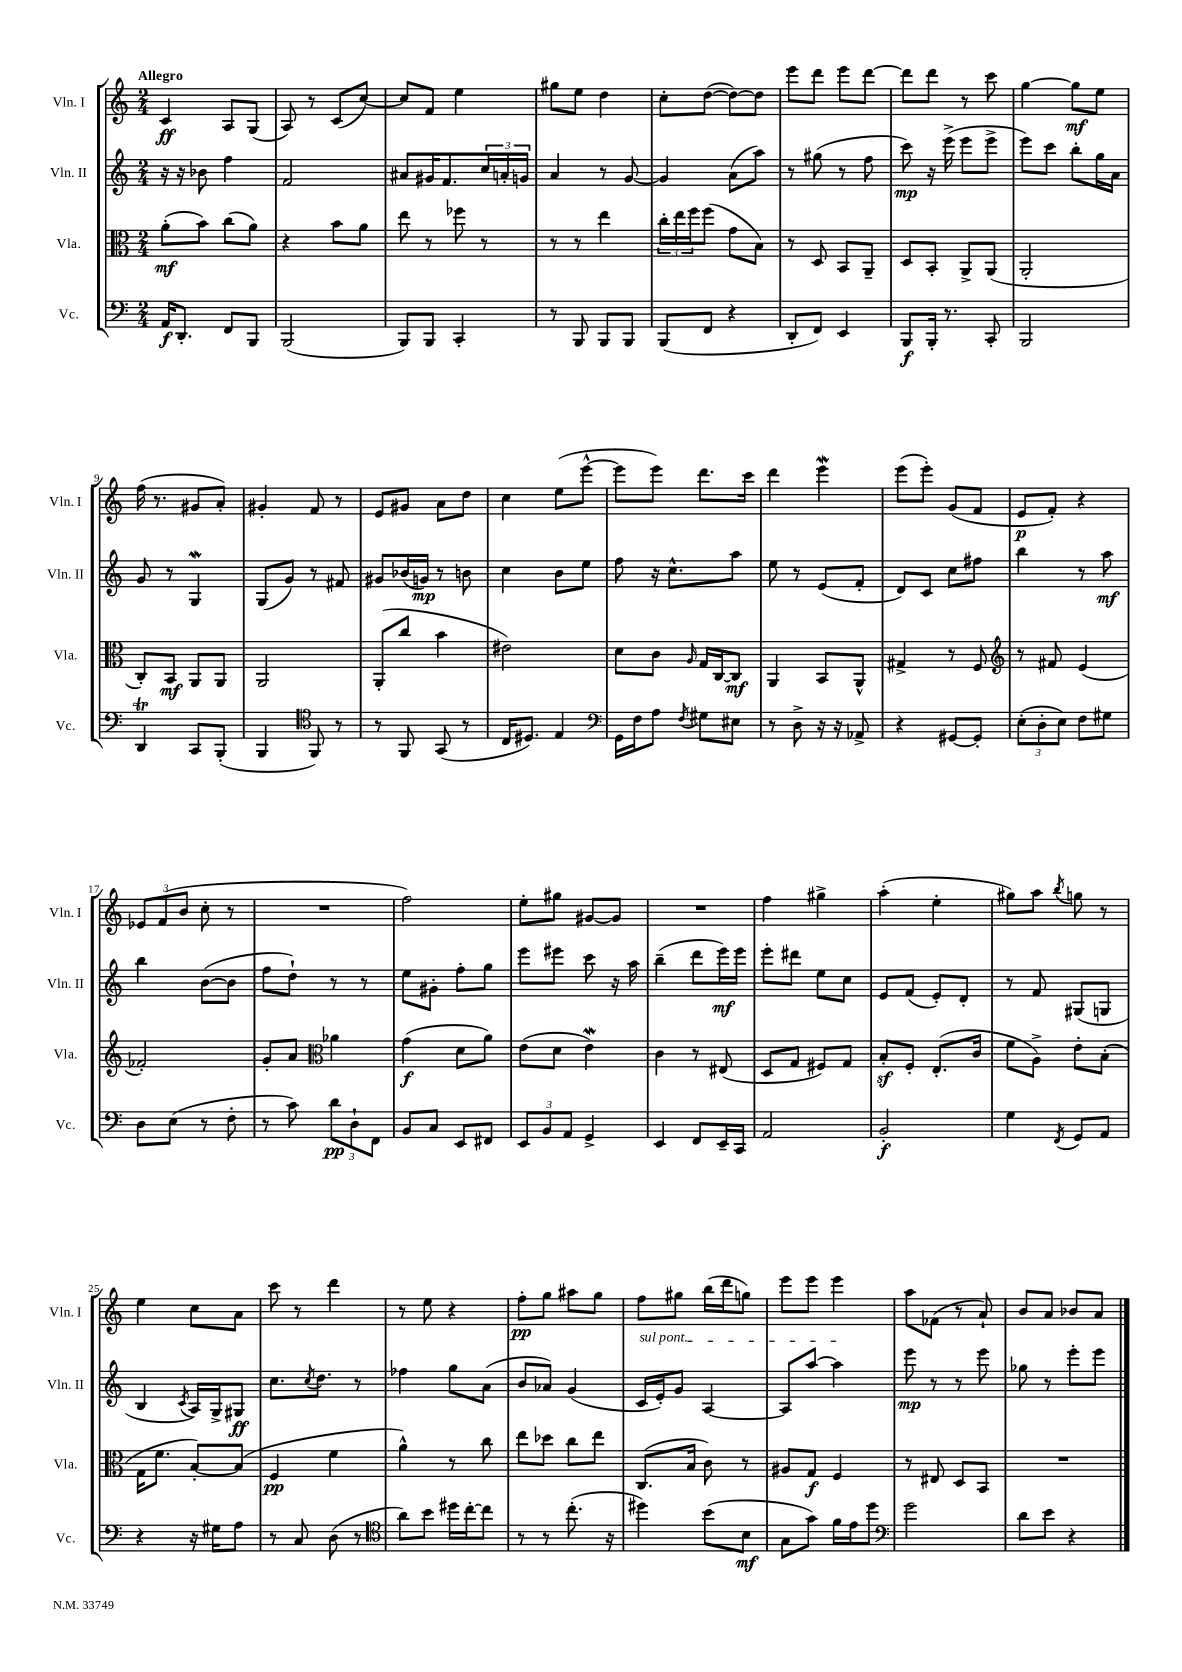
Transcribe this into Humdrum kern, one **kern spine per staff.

**kern	**dynam	**kern	**dynam	**kern	**dynam	**kern	**dynam
*part4	*part4	*part3	*part3	*part2	*part2	*part1	*part1
*staff4	*staff4	*staff3	*staff3	*staff2	*staff2	*staff1	*staff1
*I"Vc.	*	*I"Vla.	*	*I"Vln. II	*	*I"Vln. I	*
*I'Vc.	*	*I'Vla.	*	*I'Vln. II	*	*I'Vln. I	*
*clefF4	*	*clefC3	*	*clefG2	*	*clefG2	*
*k[]	*	*k[]	*	*k[]	*	*k[]	*
*M2/4	*	*M2/4	*	*M2/4	*	*M2/4	*
=1	=1	=1	=1	=1	=1	=1	=1
!	!	!	!	!	!	!LO:TX:a:B:t=Allegro	!
16AA/KL	f	(8a'\L	mf	16r	.	4c/	ff
8.DD'/J	.	.	.	16r	.	.	.
.	.	8b\J)	.	8b-X\	.	.	.
8FF/L	.	(8cc\L	.	4ff\	.	8A/L	.
8BBB/J	.	8a\J)	.	.	.	(8G/J	.
=2	=2	=2	=2	=2	=2	=2	=2
(2BBB/	.	4r	.	2f/	.	8A/)	.
.	.	.	.	.	.	8r	.
.	.	8b\L	.	.	.	(8c/L	.
.	.	8a\J	.	.	.	[8cc/J)	.
=3	=3	=3	=3	=3	=3	=3	=3
8BBB/L)	.	8ee\	.	8a#X/L	.	8cc/L]	.
8BBB/J	.	8r	.	16g#X/K	.	8f/J	.
.	.	.	.	8.f/	.	.	.
4CC'/	.	8ff-X\	.	.	.	4ee\	.
.	.	8r	.	24cc/L	.	.	.
.	.	.	.	24an'/	.	.	.
.	.	.	.	24gn/JJ	.	.	.
=4	=4	=4	=4	=4	=4	=4	=4
8r	.	8r	.	4a/	.	8gg#X\L	.
8BBB/	.	8r	.	.	.	8ee\J	.
8BBB/L	.	4ee\	.	8r	.	4dd\	.
8BBB/J	.	.	.	[8g/	.	.	.
=5	=5	=5	=5	=5	=5	=5	=5
(8BBB/L	.	24cc'\LL	.	4g/]	.	8cc'\L	.
.	.	24ee\	.	.	.	.	.
.	.	24ff\J	.	.	.	.	.
8FF/J	.	(8ff\J	.	.	.	([8dd\J	.
4r	.	8g\L	.	(8a\L	.	8dd\L_)	.
.	.	8B\J)	.	8aa\J)	.	8dd\J]	.
=6	=6	=6	=6	=6	=6	=6	=6
8DD'/L	.	8r	.	8r	.	8eee\L	.
8FF/J)	.	8D/	.	(8gg#X\	.	8ddd\J	.
4EE/	.	8BB/L	.	8r	.	8eee\L	.
.	.	8AA~/J	.	8ff\	.	[8ddd\J	.
=7	=7	=7	=7	=7	=7	=7	=7
8BBB/L	f	8D/L	.	8ccc\)	mp	8ddd\L]	.
16BBB'/Jk	.	8BB'/J	.	16r	.	8ddd\J	.
8.r	.	.	.	(16eee^\	.	.	.
.	.	8AA^/L	.	8eee\L	.	8r	.
8CC'/	.	(8AA/J	.	8eee^\J	.	8ccc\	.
=8	=8	=8	=8	=8	=8	=8	=8
2BBB/	.	2AA'/	.	8eee\L)	.	[4gg\	.
.	.	.	.	8ccc\J	.	.	.
.	.	.	.	8bb'\L	.	8gg\L]	mf
.	.	.	.	16gg\L	.	8ee\J	.
.	.	.	.	16a\JJ	.	.	.
!!LO:LB:g=z
=9	=9	=9	=9	=9	=9	=9	=9
4DDT/	.	8C'/L)	.	8g/	.	(16ff\	.
.	.	.	.	.	.	8.r	.
.	.	8BB/J	mf	8r	.	.	.
8CC/L	.	8AA/L	.	4GW/	.	8g#X/L	.
(8BBB'/J	.	8AA/J	.	.	.	8a'/J)	.
=10	=10	=10	=10	=10	=10	=10	=10
4BBB/	.	2AA/	.	(8G/L	.	4g#X'/	.
.	.	.	.	8g/J)	.	.	.
*clefC4	*	*	*	*	*	*	*
8FF/)	.	.	.	8r	.	8f/	.
8r	.	.	.	8f#X/	.	8r	.
=11	=11	=11	=11	=11	=11	=11	=11
8r	.	(8AA'/L	.	8g#X/L	.	8e/L	.
8FF/	.	8cc/J	.	(16b-X/L	.	8g#X/J	.
.	.	.	.	16gn/JJ)	mp	.	.
(8GG/	.	4b\	.	8r	.	8a\L	.
8r	.	.	.	8bn\	.	8dd\J	.
=12	=12	=12	=12	=12	=12	=12	=12
16C/KL	.	2e#X\)	.	4cc\	.	4cc\	.
8.D#X/J)	.	.	.	.	.	.	.
4E/	.	.	.	8b\L	.	(8ee\L	.
.	.	.	.	8ee\J	.	[8eee^^\J	.
=13	=13	=13	=13	=13	=13	=13	=13
*clefF4	*	*	*	*	*	*	*
16GG\LL	.	8d\L	.	8ff\	.	8eee\L]	.
16F\J	.	.	.	.	.	.	.
8A\J	.	8c\J	.	16r	.	8eee\J)	.
.	.	.	.	8.cc^^\L	.	.	.
8qF/	.	16qqA/	.	.	.	.	.
8G#X\L	.	16G/LL	.	.	.	8.ddd\L	.
.	.	[16C/J	.	.	.	.	.
8E#X\J	.	8C/J]	mf	8aa\J	.	.	.
.	.	.	.	.	.	16ccc\Jk	.
=14	=14	=14	=14	=14	=14	=14	=14
8r	.	4AA/	.	8ee\	.	4ddd\	.
8D^\	.	.	.	8r	.	.	.
16r	.	8BB/L	.	(8e/L	.	4eeeW\	.
16r	.	.	.	.	.	.	.
8AA-X^/	.	8AA^^/J	.	8f'/J	.	.	.
=15	=15	=15	=15	=15	=15	=15	=15
4r	.	4G#X^/	.	8d/L)	.	(8eee\L	.
.	.	.	.	8c/J	.	8eee'\J)	.
[8GG#X/L	.	8r	.	8cc\L	.	(8g/L	.
8GG#'/J]	.	8F/	.	8ff#X\J	.	8f/J	.
=16	=16	=16	=16	=16	=16	=16	=16
*	*	*clefG2	*	*	*	*	*
(12E'\L	.	8r	.	4bb\	.	8e/L	p
12D'\	.	.	.	.	.	.	.
.	.	8f#X/	.	.	.	8f'/J)	.
12E\J)	.	.	.	.	.	.	.
8F\L	.	(4e/	.	8r	.	4r	.
8G#X\J	.	.	.	8aa\	mf	.	.
!!LO:LB:g=z
=17	=17	=17	=17	=17	=17	=17	=17
8D\L	.	2f-X'/)	.	4bb\	.	12e-X/L	.
.	.	.	.	.	.	(12f/	.
(8E\J	.	.	.	.	.	.	.
.	.	.	.	.	.	12b/J	.
8r	.	.	.	([8b\L	.	8cc'\	.
8F'\	.	.	.	8b\J]	.	8r	.
=18	=18	=18	=18	=18	=18	=18	=18
8r	.	8g'/L	.	8ff\L	.	2r	.
8c\)	.	8a/J	.	8dd`\J)	.	.	.
*	*	*clefC3	*	*	*	*	*
12d\L	pp	4a-X\	.	8r	.	.	.
12D`\	.	.	.	.	.	.	.
.	.	.	.	8r	.	.	.
12FF\J	.	.	.	.	.	.	.
=19	=19	=19	=19	=19	=19	=19	=19
8BB/L	.	(4g\	f	8ee\L	.	2ff\)	.
8C/J	.	.	.	8g#X'\J	.	.	.
8EE/L	.	8d\L	.	8ff'\L	.	.	.
8FF#X/J	.	8a\J)	.	8gg\J	.	.	.
=20	=20	=20	=20	=20	=20	=20	=20
12EE/L	.	(8e\L	.	8eee\L	.	8ee'\L	.
12BB/	.	.	.	.	.	.	.
.	.	8d\J	.	8eee#X\J	.	8gg#X\J	.
12AA/J	.	.	.	.	.	.	.
4GG^/	.	4eW\)	.	8ccc\	.	[8g#X/L	.
.	.	.	.	16r	.	8g#/J]	.
.	.	.	.	16aa\	.	.	.
=21	=21	=21	=21	=21	=21	=21	=21
4EE/	.	4c\	.	(4bb~\	.	2r	.
8FF/L	.	8r	.	8ddd\L	.	.	.
16EE~/L	.	(8E#X/	.	16eee\L)	mf	.	.
16CC/JJ	.	.	.	16eee\JJ	.	.	.
=22	=22	=22	=22	=22	=22	=22	=22
2AA/	.	8D/L	.	8eee'\L	.	4ff\	.
.	.	8G/J	.	8ddd#X\J	.	.	.
.	.	8F#X/L)	.	8ee\L	.	4gg#X^\	.
.	.	8G/J	.	8cc\J	.	.	.
=23	=23	=23	=23	=23	=23	=23	=23
2BB'/	f	8Bz'/L	.	8e/L	.	(4aa'\	.
.	.	8F'/J	.	(8f/J	.	.	.
.	.	(8.E'/L	.	8e'/L)	.	4ee'\	.
.	.	.	.	8d'/J	.	.	.
.	.	16c/Jk	.	.	.	.	.
=24	=24	=24	=24	=24	=24	=24	=24
4G\	.	8f\L	.	8r	.	8gg#X\L)	.
.	.	8A^\J)	.	8f/	.	8aa\J	.
8qFF/	.	.	.	.	.	8qbb/	.
8GG/L	.	8e'\L	.	(8G#X/L	.	8ggn\	.
8AA/J	.	(8B'\J	.	8Gn/J	.	8r	.
!!LO:LB:g=z
=25	=25	=25	=25	=25	=25	=25	=25
4r	.	16G\KL	.	4B/	.	4ee\	.
.	.	8.f\J	.	.	.	.	.
.	.	.	.	8qc/	.	.	.
16r	.	[8B'/L)	.	16A/LL)	.	8cc\L	.
16G#X\KL	.	.	.	16G^/J	.	.	.
8A\J	.	(8B/J]	.	8G#X/J	ff	8a\J	.
=26	=26	=26	=26	=26	=26	=26	=26
8r	.	4F/	pp	8.cc\L	.	8ccc\	.
8C/	.	.	.	.	.	8r	.
.	.	.	.	8qcc/	.	.	.
.	.	.	.	8.dd\J	.	.	.
(8D\	.	4f\	.	.	.	4ddd\	.
8r	.	.	.	8r	.	.	.
=27	=27	=27	=27	=27	=27	=27	=27
*clefC4	*	*	*	*	*	*	*
8a\L)	.	4a^^\)	.	4ff-X\	.	8r	.
8b\J	.	.	.	.	.	8ee\	.
16dd#X\LL	.	8r	.	8gg\L	.	4r	.
[16cc'\J	.	.	.	.	.	.	.
8cc\J]	.	8cc\	.	(8a\J	.	.	.
=28	=28	=28	=28	=28	=28	=28	=28
8r	.	8ee\L	.	8b/L	.	8ff'\L	pp
8r	.	8dd-X\J	.	8a-X/J)	.	8gg\J	.
(8.cc'\	.	8cc\L	.	(4g/	.	8aa#X\L	.
.	.	8ee\J	.	.	.	8gg\J	.
16r	.	.	.	.	.	.	.
=29	=29	=29	=29	=29	=29	=29	=29
!	!	!	!	!LO:TX:a:i:t=sul pont.	!	!	!
4dd#X\)	.	(8.C/L	.	16c/LL	.	8ff\L	.
.	.	.	.	16e'/J)	.	.	.
.	.	.	.	8g/J	.	8gg#X\J	.
.	.	16B/Jk	.	.	.	.	.
(8b\L	.	8c\)	.	[4A/	.	(16bb\LL	.
.	.	.	.	.	.	16ddd\J	.
8B\J	mf	8r	.	.	.	8ggn\J)	.
=30	=30	=30	=30	=30	=30	=30	=30
8G\L	.	8A#X/L	.	8A/L]	.	8eee\L	.
8g\J)	.	8G/J	f	[8aa/J	.	8eee\J	.
16f\LL	.	4F/	.	4aa\]	.	4eee\	.
16e\J	.	.	.	.	.	.	.
8dd\J	.	.	.	.	.	.	.
=31	=31	=31	=31	=31	=31	=31	=31
*clefF4	*	*	*	*	*	*	*
2g\	.	8r	.	8eee\	mp	8aa\L	.
.	.	8E#X/	.	8r	.	(8f-X\J	.
.	.	8D/L	.	8r	.	8r	.
.	.	8BB/J	.	8eee\	.	8a`/)	.
=32	=32	=32	=32	=32	=32	=32	=32
8d\L	.	2r	.	8gg-X\	.	8b/L	.
8e\J	.	.	.	8r	.	8a/J	.
4r	.	.	.	8eee'\L	.	8b-X/L	.
.	.	.	.	8eee\J	.	8a/J	.
==	==	==	==	==	==	==	==
*-	*-	*-	*-	*-	*-	*-	*-
